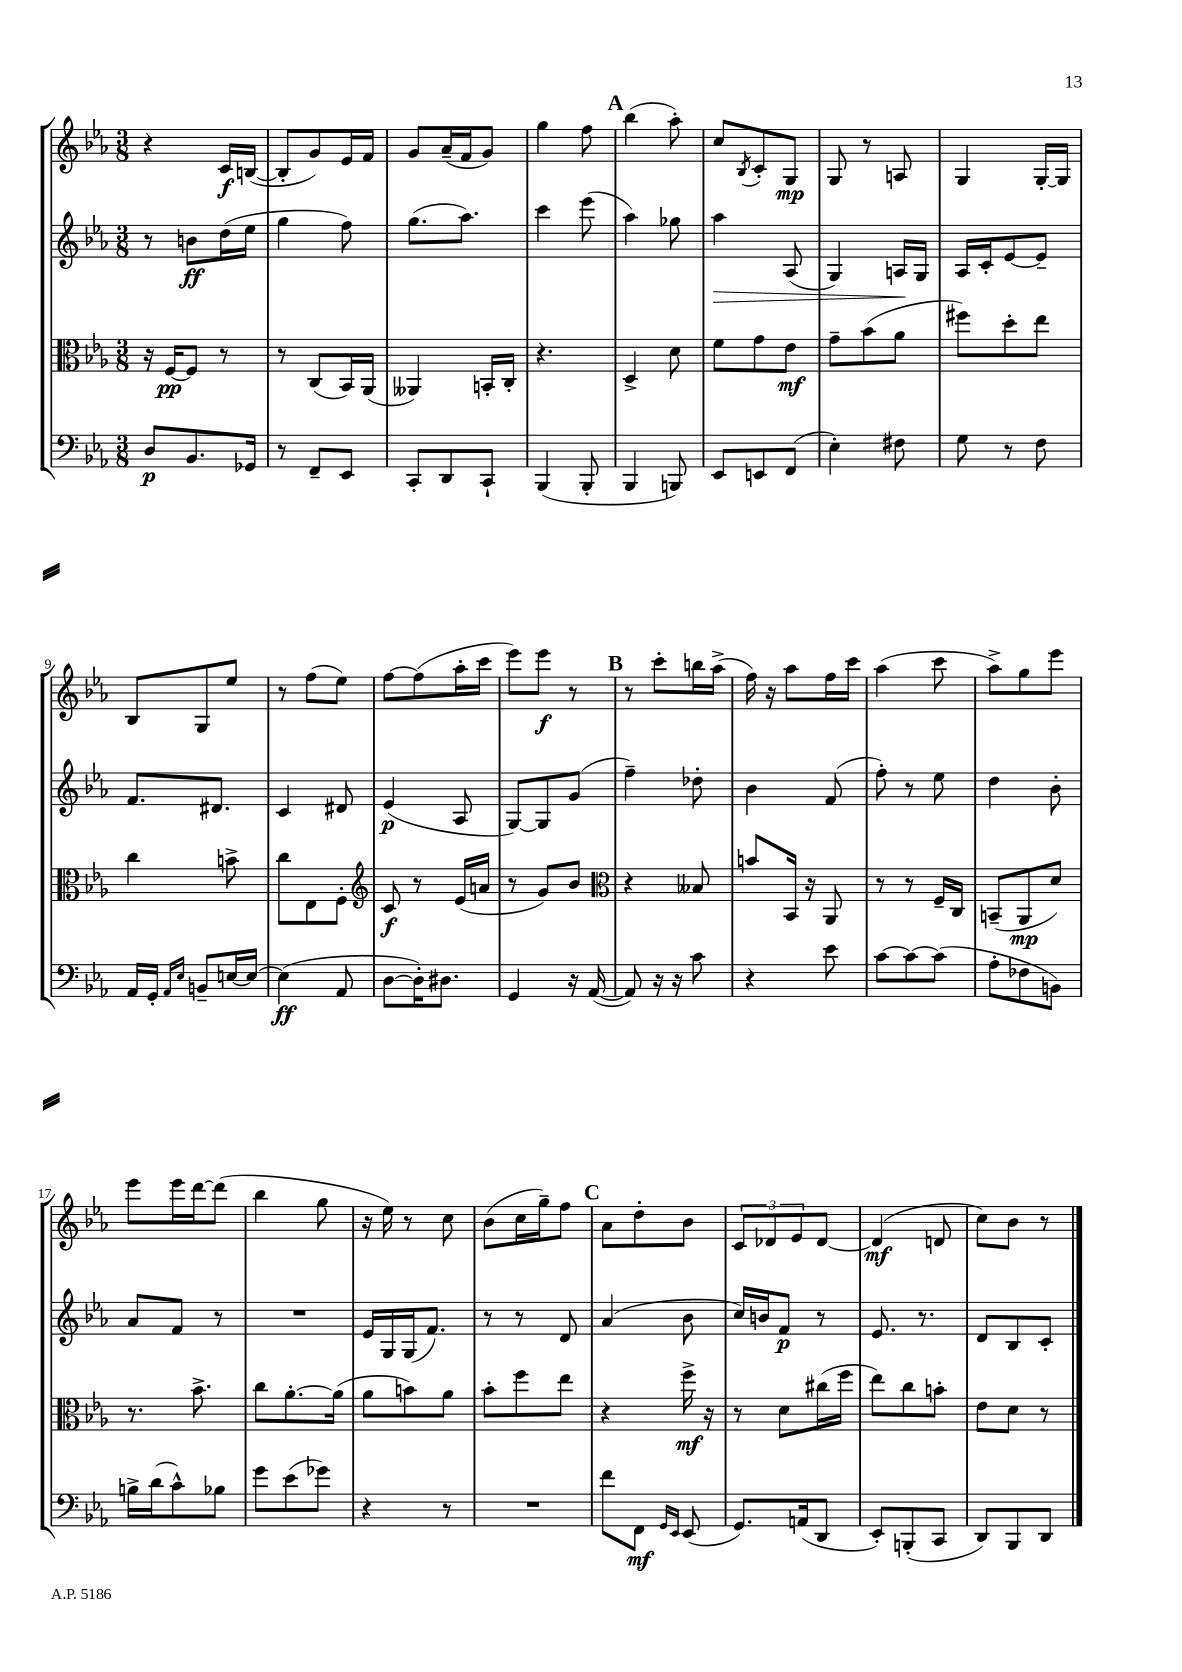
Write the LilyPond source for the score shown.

<<
\new StaffGroup <<
\new Staff = "s0" {
    \clef treble \key ees \major \numericTimeSignature \time 3/8
    r4 c'16\f b16~( |
    b8-. g'8) ees'16 f'16 |
    g'8 aes'16--( f'16 g'8) |
    g''4 f''8 |
    \mark \markup { \bold "A" } bes''4( aes''8-.) |
    c''8 \acciaccatura { bes8 } c'8-. g8\mp |
    g8 r8 a8 |
    g4 g16~-. g16 |
    bes8 g8 ees''8 |
    r8 f''8( ees''8) |
    f''8~ f''8( aes''16-. c'''16 |
    ees'''8) ees'''8\f r8 |
    \mark \markup { \bold "B" } r8 c'''8-. b''16 aes''16->( |
    f''16) r16 aes''8 f''16 c'''16 |
    aes''4( c'''8 |
    aes''8->) g''8 ees'''8 |
    ees'''8 ees'''16 d'''16~ d'''8( |
    bes''4 g''8 |
    r16 ees''16) r8 c''8 |
    bes'8( c''16 g''16--) f''8 |
    \mark \markup { \bold "C" } aes'8 d''8-. bes'8 |
    \tuplet 3/2 { c'8 des'8 ees'8 } des'8~ |
    des'4\mf( d'8 |
    c''8) bes'8 r8 \bar "|." |
}
\new Staff = "s1" {
    \clef treble \key ees \major \numericTimeSignature \time 3/8
    r8 b'8\ff d''16( ees''16 |
    g''4 f''8) |
    g''8.( aes''8.) |
    c'''4 ees'''8( |
    \mark \markup { \bold "A" } aes''4) ges''8 |
    aes''4\> aes8( |
    g4) a16\! g16 |
    aes16 c'16-. ees'8~ ees'8-- |
    f'8. dis'8. |
    c'4 dis'8 |
    ees'4\p( aes8 |
    g8~) g8 g'8( |
    \mark \markup { \bold "B" } f''4--) des''8-. |
    bes'4 f'8( |
    f''8-.) r8 ees''8 |
    d''4 bes'8-. |
    aes'8 f'8 r8 |
    R4. |
    ees'16 g16 g16( f'8.) |
    r8 r8 d'8 |
    \mark \markup { \bold "C" } aes'4( bes'8 |
    c''16) b'16 f'8\p r8 |
    ees'8. r8. |
    d'8 bes8 c'8-. \bar "|." |
}
\new Staff = "s2" {
    \clef alto \key ees \major \numericTimeSignature \time 3/8
    r16 f16~\pp f8 r8 |
    r8 c8( bes,16) aes,16( |
    aeses,4) b,16-. c16-. |
    r4. |
    \mark \markup { \bold "A" } d4-> d'8 |
    f'8 g'8 ees'8\mf |
    g'8-- bes'8( aes'8 |
    fis''8) d''8-. ees''8 |
    c''4 b'8-> |
    c''8 ees8 f8-. |
    \clef treble c'8\f r8 ees'16( a'16 |
    r8 g'8) bes'8 |
    \mark \markup { \bold "B" } \clef alto r4 beses8 |
    b'8 bes,16 r16 aes,8 |
    r8 r8 f16-- c16 |
    b,8--( aes,8\mp d'8) |
    r8. bes'8.-> |
    c''8 aes'8.~-. aes'16( |
    aes'8 b'8) aes'8 |
    bes'8-. f''8 ees''8 |
    \mark \markup { \bold "C" } r4 f''16->\mf r16 |
    r8 d'8 cis''16( f''16 |
    ees''8) c''8 b'8-. |
    ees'8 d'8 r8 \bar "|." |
}
\new Staff = "s3" {
    \clef bass \key ees \major \numericTimeSignature \time 3/8
    d8\p bes,8. ges,16 |
    r8 f,8-- ees,8 |
    c,8-. d,8 c,8-! |
    bes,,4( bes,,8-. |
    \mark \markup { \bold "A" } bes,,4 b,,8) |
    ees,8 e,8 f,8( |
    ees4-.) fis8 |
    g8 r8 f8 |
    aes,16 g,16-. \grace { aes,16 ees16 } b,8-- e16~ e16~ |
    e4\ff( aes,8 |
    d8~ d16-.) dis8. |
    g,4 r16 aes,16~( |
    \mark \markup { \bold "B" } aes,8) r16 r16 c'8 |
    r4 ees'8 |
    c'8~ c'8~ c'8( |
    aes8-. fes8 b,8) |
    b16-> d'16( c'8-^) bes8 |
    g'8 ees'8( ges'8) |
    r4 r8 |
    R4. |
    \mark \markup { \bold "C" } f'8 f,8\mf \grace { g,16 ees,16 } ees,8( |
    g,8.) a,16( d,8 |
    ees,8-.) b,,8-.( c,8 |
    d,8) bes,,8 d,8 \bar "|." |
}
>>
>>
